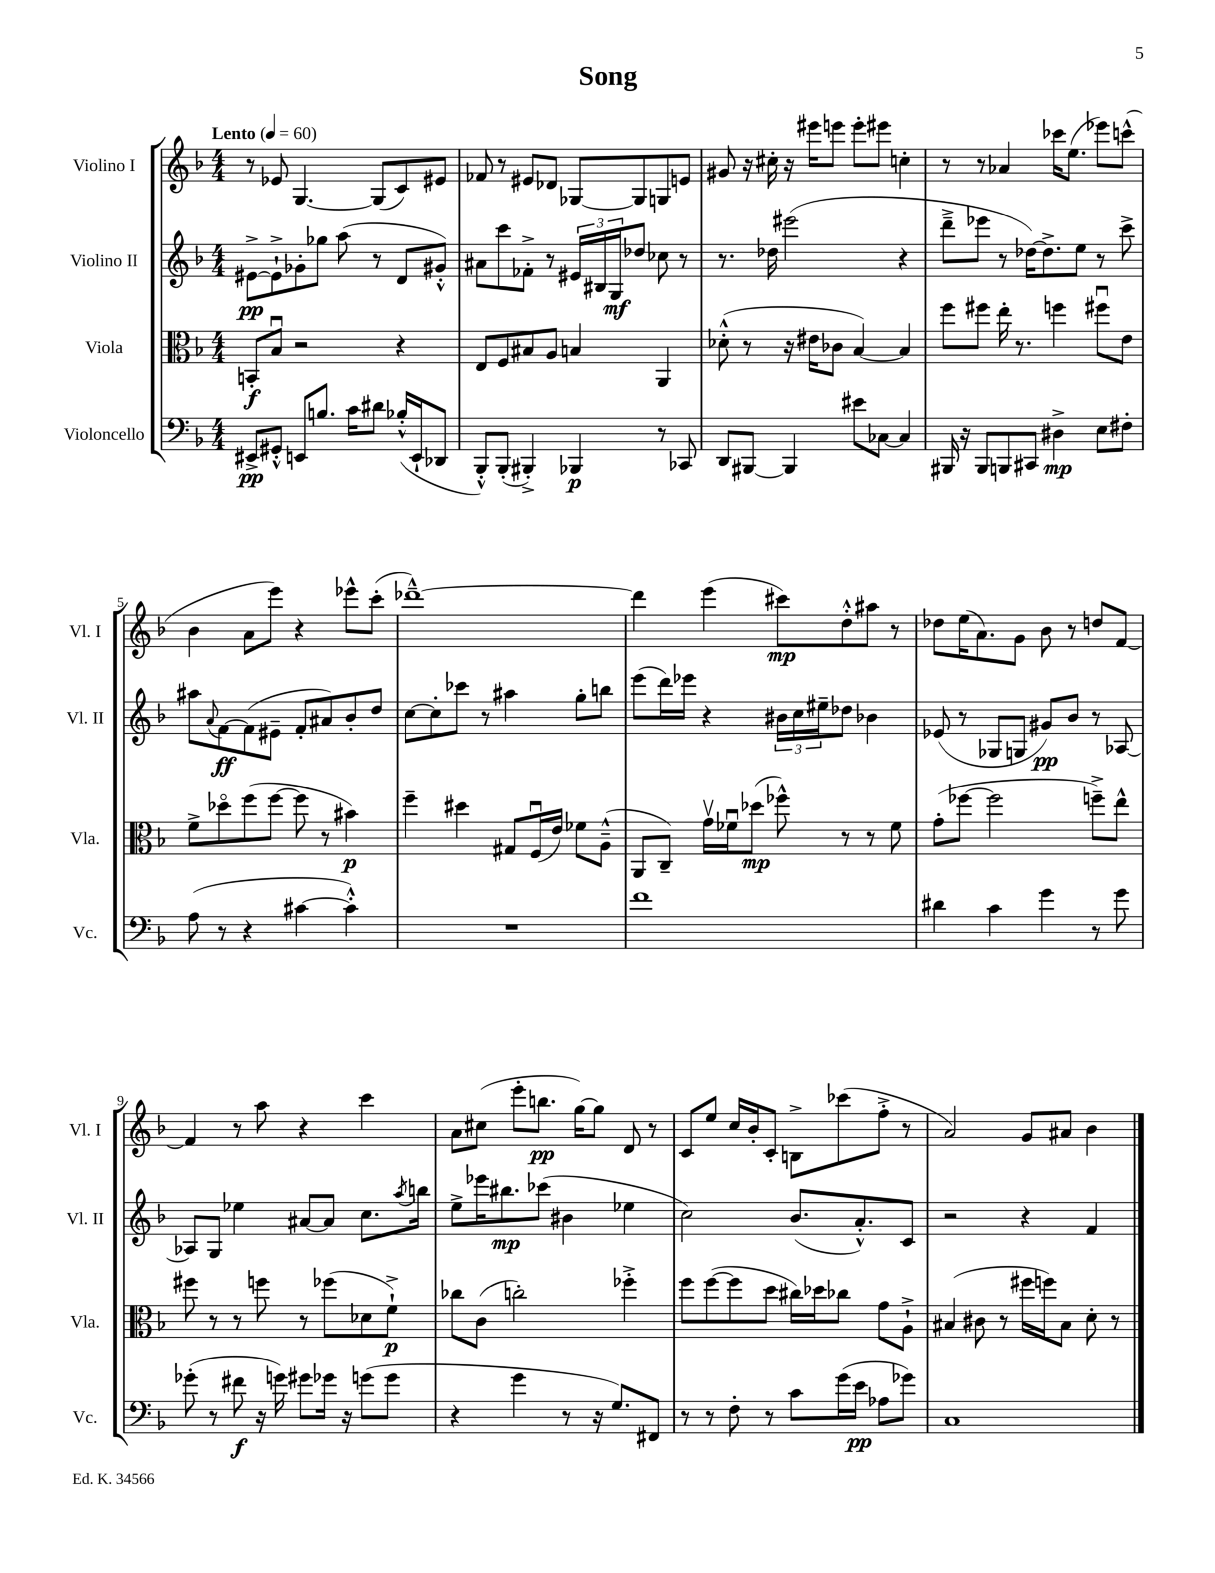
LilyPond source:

\header { title = "Song" }
<<
\new StaffGroup <<
\new Staff = "s0" \with { instrumentName = "Violino I" shortInstrumentName = "Vl. I" } {
    \clef treble \key f \major \numericTimeSignature \time 4/4 \tempo "Lento" 4 = 60
    r8 ees'8 g4.~ g8( c'8) eis'8 |
    fes'8 r8 eis'8 des'8 ges8~ ges8 g8 e'8 |
    gis'8 r16 cis''16-. r16 eis'''16 e'''8 e'''8-. eis'''8 c''4-. |
    r8 r8 aes'4 ces'''16 e''8.( ees'''8) c'''8-^( |
    bes'4 a'8 e'''8) r4 ees'''8-^ c'''8-.( |
    des'''1~---^) |
    des'''4 e'''4( cis'''8\mp) d''8-.-^ ais''8 r8 |
    des''8 e''16( a'8.) g'8 bes'8 r8 d''8 f'8~ |
    f'4 r8 a''8 r4 c'''4 |
    a'8 cis''8( e'''8-. b''8.\pp g''16~) g''8 d'8 r8 |
    c'8 e''8 c''16 bes'16-. c'8-. b8-> ces'''8( f''8-.-> r8 |
    a'2) g'8 ais'8 bes'4 \bar "|." |
}
\new Staff = "s1" \with { instrumentName = "Violino II" shortInstrumentName = "Vl. II" } {
    \clef treble \key f \major \numericTimeSignature \time 4/4
    eis'8~->\pp eis'8-!-> ges'8-. ges''8 a''8( r8 d'8 gis'8-.-^) |
    ais'8 c'''8 fes'8-.-> r8 \tuplet 3/2 { eis'16 bis16 g16\mf } des''8 ces''8 r8 |
    r8. des''16 eis'''2( r4 |
    d'''8---> ees'''8 r8 des''16~) des''8.-> e''8 r8 c'''8-> |
    ais''8 \appoggiatura { a'8 } f'8~\ff f'8( eis'8-- f'8-. ais'8) bes'8-. d''8 |
    c''8~ c''8-. ces'''8 r8 ais''4 g''8-. b''8 |
    e'''8( d'''16) ees'''16 r4 \tuplet 3/2 { bis'16 c''16 eis''16-- } des''8 bes'4 |
    ees'8( r8 ges8 g8 gis'8\pp) bes'8 r8 aes8~ |
    aes8 g8 ees''4 ais'8~ ais'8 c''8. \acciaccatura { a''8 } b''16 |
    e''8-> ees'''16 bis''8.\mp ces'''8( bis'4 ees''4 |
    c''2) bes'8.( a'8.-.-^) c'8 |
    r2 r4 f'4 \bar "|." |
}
\new Staff = "s2" \with { instrumentName = "Viola" shortInstrumentName = "Vla." } {
    \clef alto \key f \major \numericTimeSignature \time 4/4
    b,8-.\f bes8\downbow r2 r4 |
    e8 f8 bis8 a8 b4 a,4 |
    des'8-.-^( r8 r16 eis'16 ces'8 bes4~) bes4 |
    f''8 fis''8 e''16-. r8. f''4 fis''8\downbow e'8 |
    f'8-> des''8\flageolet f''8( f''8~ f''8 r8 bis'4\p) |
    f''4-- dis''4 gis8 f16\downbow( e'16) fes'8 a8---^( |
    a,8 c8--) g'16\upbow fes'16\downbow des''8\mp( fes''8-^) r8 r8 fes'8 |
    g'8-.( fes''8~ fes''2 f''8--->) e''8-^ |
    fis''8 r8 r8 f''8 r8 fes''8( des'8 f'8-!->\p) |
    ces''8 c'8( c''2-.) fes''4-.-> |
    f''8 f''8~( f''8 d''8 cis''16) des''16 ces''8 g'8 a8-!-> |
    bis4( cis'8 r8 fis''16 f''16) bis8 d'8-. r8 \bar "|." |
}
\new Staff = "s3" \with { instrumentName = "Violoncello" shortInstrumentName = "Vc." } {
    \clef bass \key f \major \numericTimeSignature \time 4/4
    eis,8->\pp gis,8-.-^ e,8 b8. c'16 dis'8 bes16-.-^( e,16-! des,8 |
    bes,,8-.-^) bes,,8-.( bis,,4-.->) bes,,4\p r8 ces,8 |
    d,8 bis,,8~ bis,,4 eis'8 ces8~ ces4 |
    bis,,16 r16 bis,,8 b,,8 cis,8 dis4->\mp e8 fis8-. |
    a8( r8 r4 cis'4~ cis'4-.-^) |
    R1 |
    f'1 |
    dis'4 c'4 g'4 r8 g'8 |
    ges'8-.( r8 fis'8\f r16 g'16) gis'8 ges'16 r16 g'8( g'8 |
    r4 g'4 r8 r16 g8.) fis,8 |
    r8 r8 f8-. r8 c'8 g'16( e'16\pp aes8 ges'8) |
    c1 \bar "|." |
}
>>
>>
